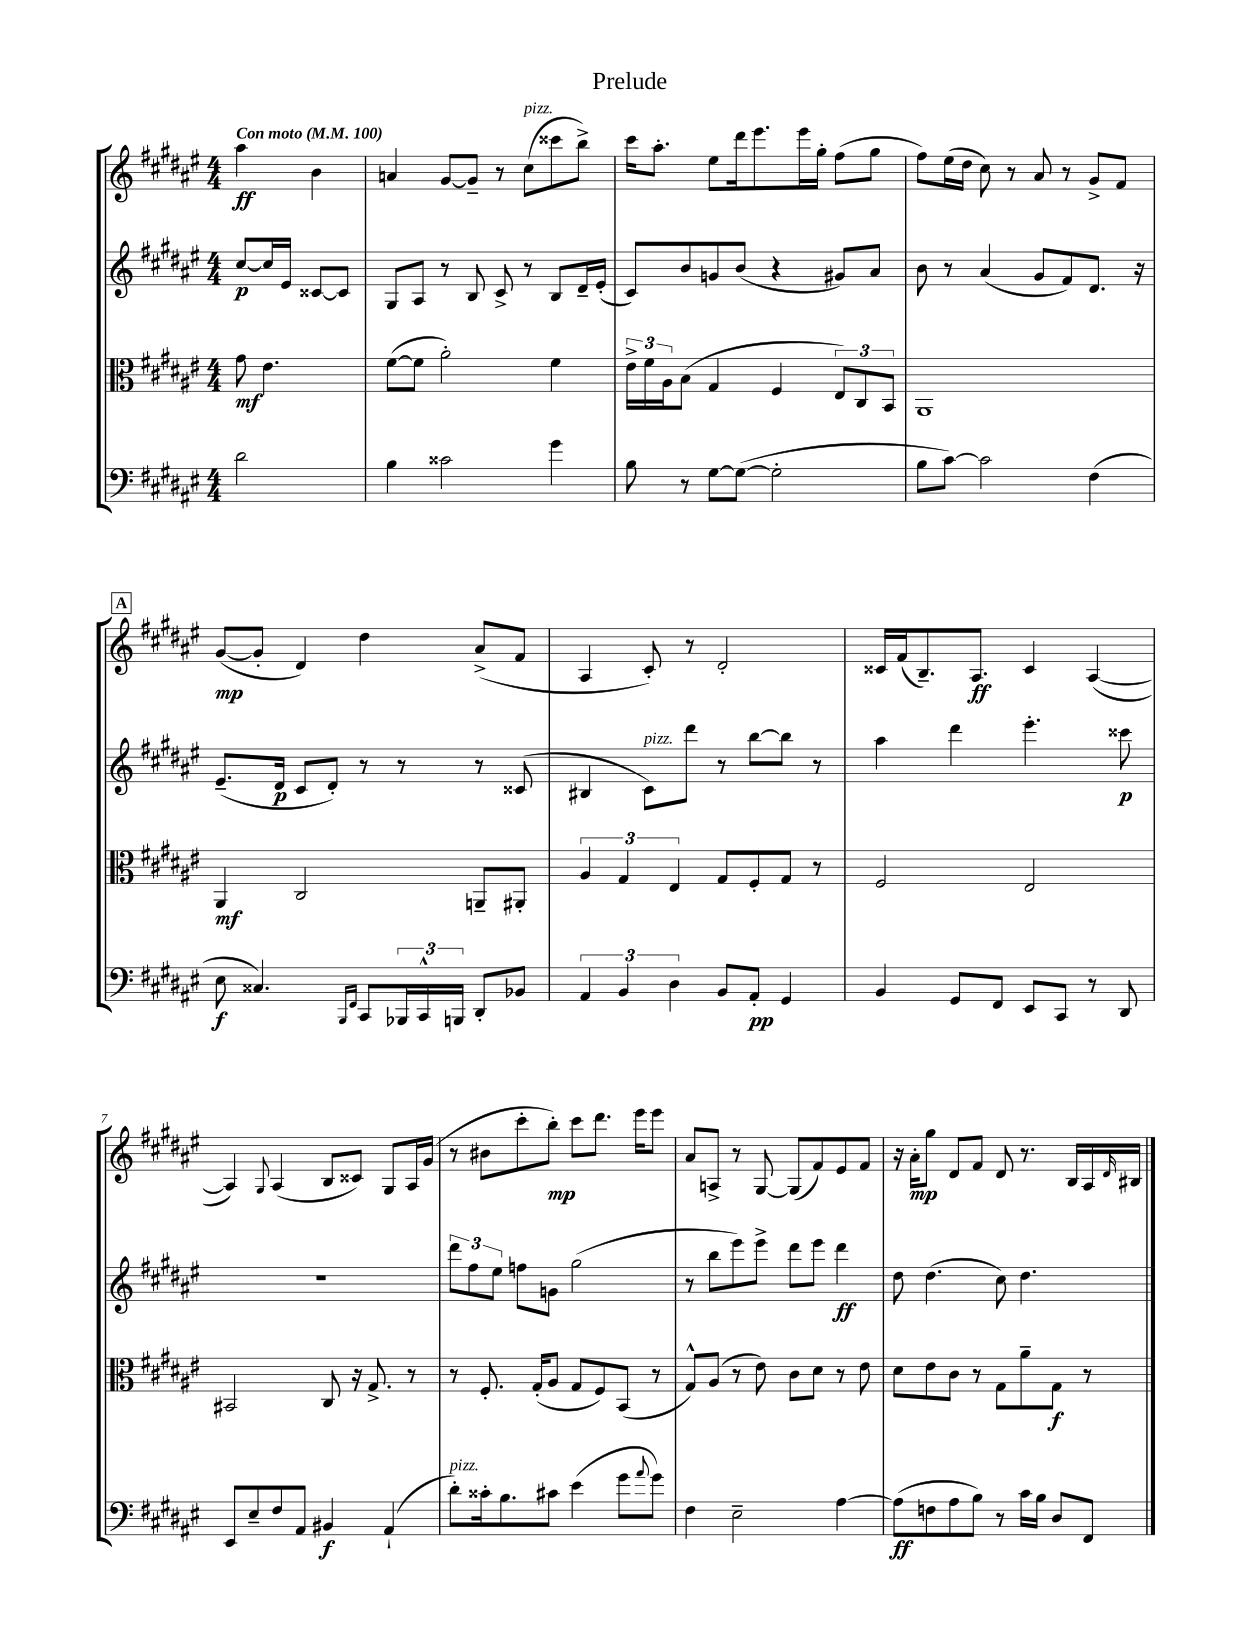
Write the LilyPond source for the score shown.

\header { title = "Prelude" }
<<
\new StaffGroup <<
\new Staff = "s0" {
    \clef treble \key fis \major \numericTimeSignature \time 4/4 \partial 2 \tempo "Con moto" 4 = 100
    ais''4\ff b'4 |
    a'4 gis'8~ gis'8-- r8 cis''8^\markup { \italic "pizz." }( cisis'''8 b''8->) |
    cis'''16 ais''8.-. eis''8 dis'''16 eis'''8. eis'''16 gis''16-. fis''8( gis''8 |
    fis''8) eis''16( dis''16 cis''8) r8 ais'8 r8 gis'8-> fis'8 |
    \mark \markup { \box "A" } gis'8~\mp( gis'8-. dis'4) dis''4 ais'8->( fis'8 |
    ais4 cis'8-.) r8 dis'2-. |
    cisis'16 fis'16( b8.--) ais8.\ff cisis'4 ais4~( |
    ais4) \appoggiatura { gis8 } ais4( b8 cisis'8) gis8 ais16 gis'16( |
    r8 bis'8 cis'''8-. b''8-.\mp) cis'''8 dis'''8. eis'''16 eis'''8 |
    ais'8 a8-> r8 gis8~ gis8( fis'8) eis'8 fis'8 |
    r16 ais'16-.\mp gis''8 dis'8 fis'8 dis'8 r8. b16 ais16 \grace { dis'16 } bis16 \bar "|." |
}
\new Staff = "s1" {
    \clef treble \key fis \major \numericTimeSignature \time 4/4 \partial 2
    cis''8~\p cis''16 eis'16 cisis'8~ cisis'8 |
    gis8 ais8 r8 b8 cis'8-> r8 b8 dis'16-- eis'16-.( |
    cis'8) b'8 g'8 b'8( r4 gis'8) ais'8 |
    b'8 r8 ais'4( gis'8 fis'8) dis'8. r16 |
    \mark \markup { \box "A" } eis'8.--( dis'16\p cis'8 dis'8-.) r8 r8 r8 cisis'8( |
    bis4 cis'8^\markup { \italic "pizz." }) dis'''8 r8 b''8~ b''8 r8 |
    ais''4 dis'''4 eis'''4.-. cisis'''8\p |
    R1 |
    \tuplet 3/2 { dis'''8 fis''8 eis''8 } f''8 g'8 gis''2( |
    r8 b''8 eis'''8) eis'''8-> dis'''8 eis'''8 dis'''4\ff |
    dis''8 dis''4.( cis''8) dis''4. \bar "|." |
}
\new Staff = "s2" {
    \clef alto \key fis \major \numericTimeSignature \time 4/4 \partial 2
    gis'8\mf eis'4. |
    fis'8~( fis'8 ais'2-.) fis'4 |
    \tuplet 3/2 { eis'16-> fis'16 ais16 } b8( gis4 fis4 \tuplet 3/2 { eis8) cis8 b,8 } |
    ais,1 |
    \mark \markup { \box "A" } ais,4\mf cis2 a,8-- ais,8-. |
    \tuplet 3/2 { ais4 gis4 eis4 } gis8 fis8-. gis8 r8 |
    fis2 eis2 |
    bis,2 cis8 r16 gis8.-> r8 |
    r8 fis8.-. gis16-.( ais8 gis8 fis8) b,8( r8 |
    gis8-^) ais8( r8 eis'8) cis'8 dis'8 r8 eis'8 |
    dis'8 eis'8 cis'8 r8 gis8 ais'8-- gis8\f r8 \bar "|." |
}
\new Staff = "s3" {
    \clef bass \key fis \major \numericTimeSignature \time 4/4 \partial 2
    dis'2 |
    b4 cisis'2 gis'4 |
    b8 r8 gis8~ gis8~( gis2-. |
    b8 cis'8~) cis'2 fis4( |
    \mark \markup { \box "A" } eis8\f cisis4.) \grace { b,,16 fis,16 } cis,8 \tuplet 3/2 { bes,,16 cis,16-^ b,,16 } dis,8-. bes,8 |
    \tuplet 3/2 { ais,4 b,4 dis4 } b,8 ais,8-.\pp gis,4 |
    b,4 gis,8 fis,8 eis,8 cis,8 r8 dis,8 |
    eis,8 eis8-- fis8 ais,8 bis,4\f ais,4-!( |
    dis'8-.^\markup { \italic "pizz." }) cisis'16-. b8. cis'8 eis'4( gis'8 \appoggiatura { ais'8 } gis'8) |
    fis4 eis2-- ais4~ |
    ais8\ff( f8 ais8 b8) r8 cis'16 b16 dis8 fis,8 \bar "|." |
}
>>
>>
